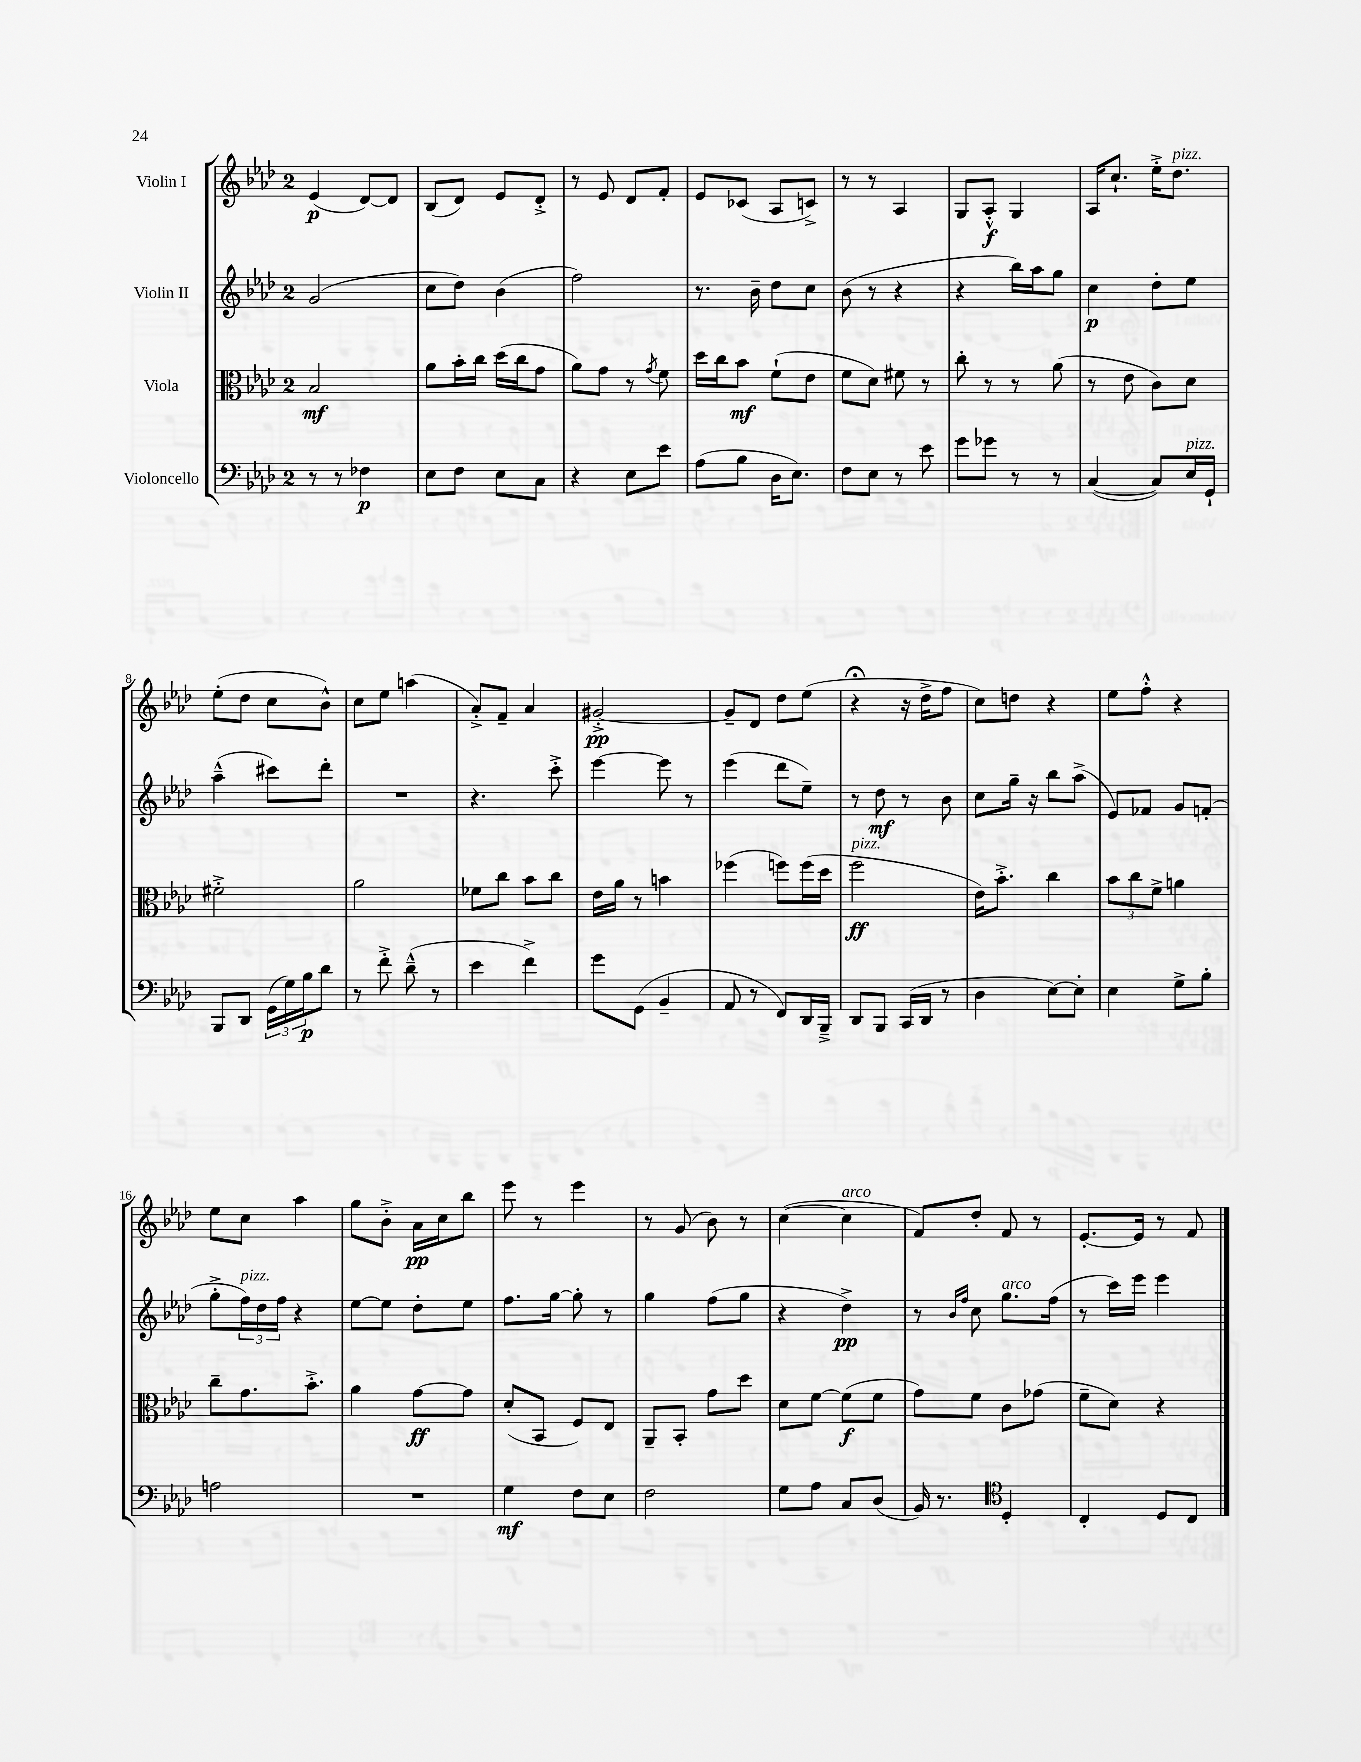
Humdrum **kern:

**kern	**kern	**kern	**kern
*staff4	*staff3	*staff2	*staff1
*clefF4	*clefC3	*clefG2	*clefG2
*k[b-e-a-d-]	*k[b-e-a-d-]	*k[b-e-a-d-]	*k[b-e-a-d-]
*M2/4	*M2/4	*M2/4	*M2/4
8r	2B-/	(2g/	(4e-/
8r	.	.	.
4F-\	.	.	[8d-/L)
.	.	.	8d-/]J
=	=	=	=
8E-\L	8a-\L	8cc\L	(8B-/L
8F\J	16b-'\L	8dd-\J)	8d-/J)
.	16cc\JJ	.	.
8E-\L	(16dd-\LL	(4b-\	8e-/L
.	16cc\J	.	.
8C\J	8g\J	.	8d-'^/J
=	=	=	=
4r	8a-\L)	2ff\)	8r
.	8g\J	.	8e-/
8E-\L	8r	.	8d-/L
.	8qg/	.	.
8e-\J	8f\	.	8f'/J
=	=	=	=
(8A-\L	16dd-\LL	8.r	8e-/L
.	16cc\J	.	.
8B-\J	8b-\J	.	(8c-/J
.	.	16b-~\	.
16D-\LK	(8f`\L	8dd-\L	8A-/L
8.E-\J)	.	.	.
.	8e-\J	8cc\J	8c^/J)
=	=	=	=
8F\L	8f\L	(8b-\	8r
8E-\J	8d-\J)	8r	8r
8r	8f#\	4r	4A-/
8e-\	8r	.	.
=	=	=	=
8g\L	8cc'\	4r	8G/L
8g-\J	8r	.	8A-'^^/J
8r	8r	16bb-\LL)	4G/
.	.	16aa-\J	.
8r	(8a-\	8gg\J	.
=	=	=	=
([4C/	8r	4cc\	16A-/LK
.	.	.	8.cc`/J
.	8e-\	.	.
8C/]L)	8c\L)	8dd-'\L	16ee-'^\LK
.	.	.	8.dd-\J
16E-/L	8d-\J	8ee-\J	.
16GG`/JJ	.	.	.
=	=	=	=
8BBB-/L	2f#'^\	(4aa-~^^\	(8ee-'\L
8DD-/J	.	.	8dd-\J
(24GG\LL	.	8ccc#\L)	8cc\L
24G\)	.	.	.
24B-\J	.	.	.
8d-\J	.	8ddd-'\J	8b-^^\J)
=	=	=	=
8r	2a-\	2r	8cc\L
8f'^\	.	.	8ee-\J
(8d-~^^\	.	.	(4aa\
8r	.	.	.
=	=	=	=
4e-\	8f-\L	4.r	8a-'^/L)
.	8cc\J	.	8f~/J
4f^\)	8b-\L	.	4a-/
.	8cc\J	8ccc'^\	.
=	=	=	=
8g\L	16e-\LL	[4eee-\	[2g#'^/
.	16a-\JJ	.	.
(8GG\J	8r	.	.
4BB-~/	4b\	8eee-\]	.
.	.	8r	.
=	=	=	=
8AA-/	(4ff-\	(4eee-\	8g#~/]L
8r	.	.	8d-/J
8FF/L)	8ff\L)	8ddd-\L	8dd-\L
16DD-/L	(16ff\L	8ee-~\J)	(8ee-\J
16BBB-~^/JJ	16dd-\JJ	.	.
=	=	=	=
8DD-/L	2ff\	8r	4r;
8BBB-/J	.	8dd-\	.
(16CC/LL	.	8r	16r
16DD-/JJ	.	.	16dd-^\LK
8r	.	8b-\	8ff\J
=	=	=	=
4D-\	16e-\LK)	8cc\L	8cc\L)
.	8.b-'^\J	.	.
.	.	16gg~\Jk	8dd\J
.	.	16r	.
[8E-\L)	4cc\	8bb-\L	4r
8E-'\]J	.	(8aa-^\J	.
=	=	=	=
4E-\	12b-\L	8e-/L)	8ee-\L
.	12cc\	.	.
.	.	8f-/J	8ff'^^\J
.	12f^\J	.	.
8G^\L	4a\	8g/L	4r
8B-'\J	.	(8f'/J	.
=	=	=	=
2A\	8cc~\L	8gg'^\L	8ee-\L
.	8.g\	24ff\L)	8cc\J
.	.	24dd-\	.
.	.	24ff\JJ	.
.	.	4r	4aa-\
.	8.b-'^\J	.	.
=	=	=	=
2r	4a-\	[8ee-\L	8gg\L
.	.	8ee-\]J	8b-'^\J
.	[8g\L	8dd-'\L	16a-\LL
.	.	.	16cc\J
.	8g\]J	8ee-\J	8bb-\J
=	=	=	=
4G\	(8d-'/L	8.ff\L	8eee-\
.	8BB-/J	.	8r
.	.	[16gg\Jk	.
8F\L	8F/L)	8gg'\]	4eee-\
8E-\J	8E-/J	8r	.
=	=	=	=
2F\	8AA-~/L	4gg\	8r
.	8BB-'/J	.	(8g/
.	8g\L	(8ff\L	8b-\)
.	8dd-\J	8gg\J	8r
=	=	=	=
8G\L	8d-\L	4r	([4cc\
8A-\J	[8f\J	.	.
8C/L	(8f\]L	4dd-^\)	4cc\]
(8D-/J	8f\J	.	.
=	=	=	=
16BB-/)	8g\L)	8r	8f/L)
8.r	.	.	.
.	.	16qqb-/LL	.
.	.	16qqff/JJ	.
.	8f\J	8cc\	8dd-'/J
*clefC4	*	*	*
4D-'/	8c\L	8.gg\L	8f/
.	(8g-\J	.	8r
.	.	(16ff\Jk	.
=	=	=	=
4C'/	8f~\L	8r	[8.e-'/L
.	8d-\J)	16ccc\LL)	.
.	.	16eee-\JJ	16e-/]Jk
8D-/L	4r	4eee-\	8r
8C/J	.	.	8f/
==	==	==	==
*-	*-	*-	*-
